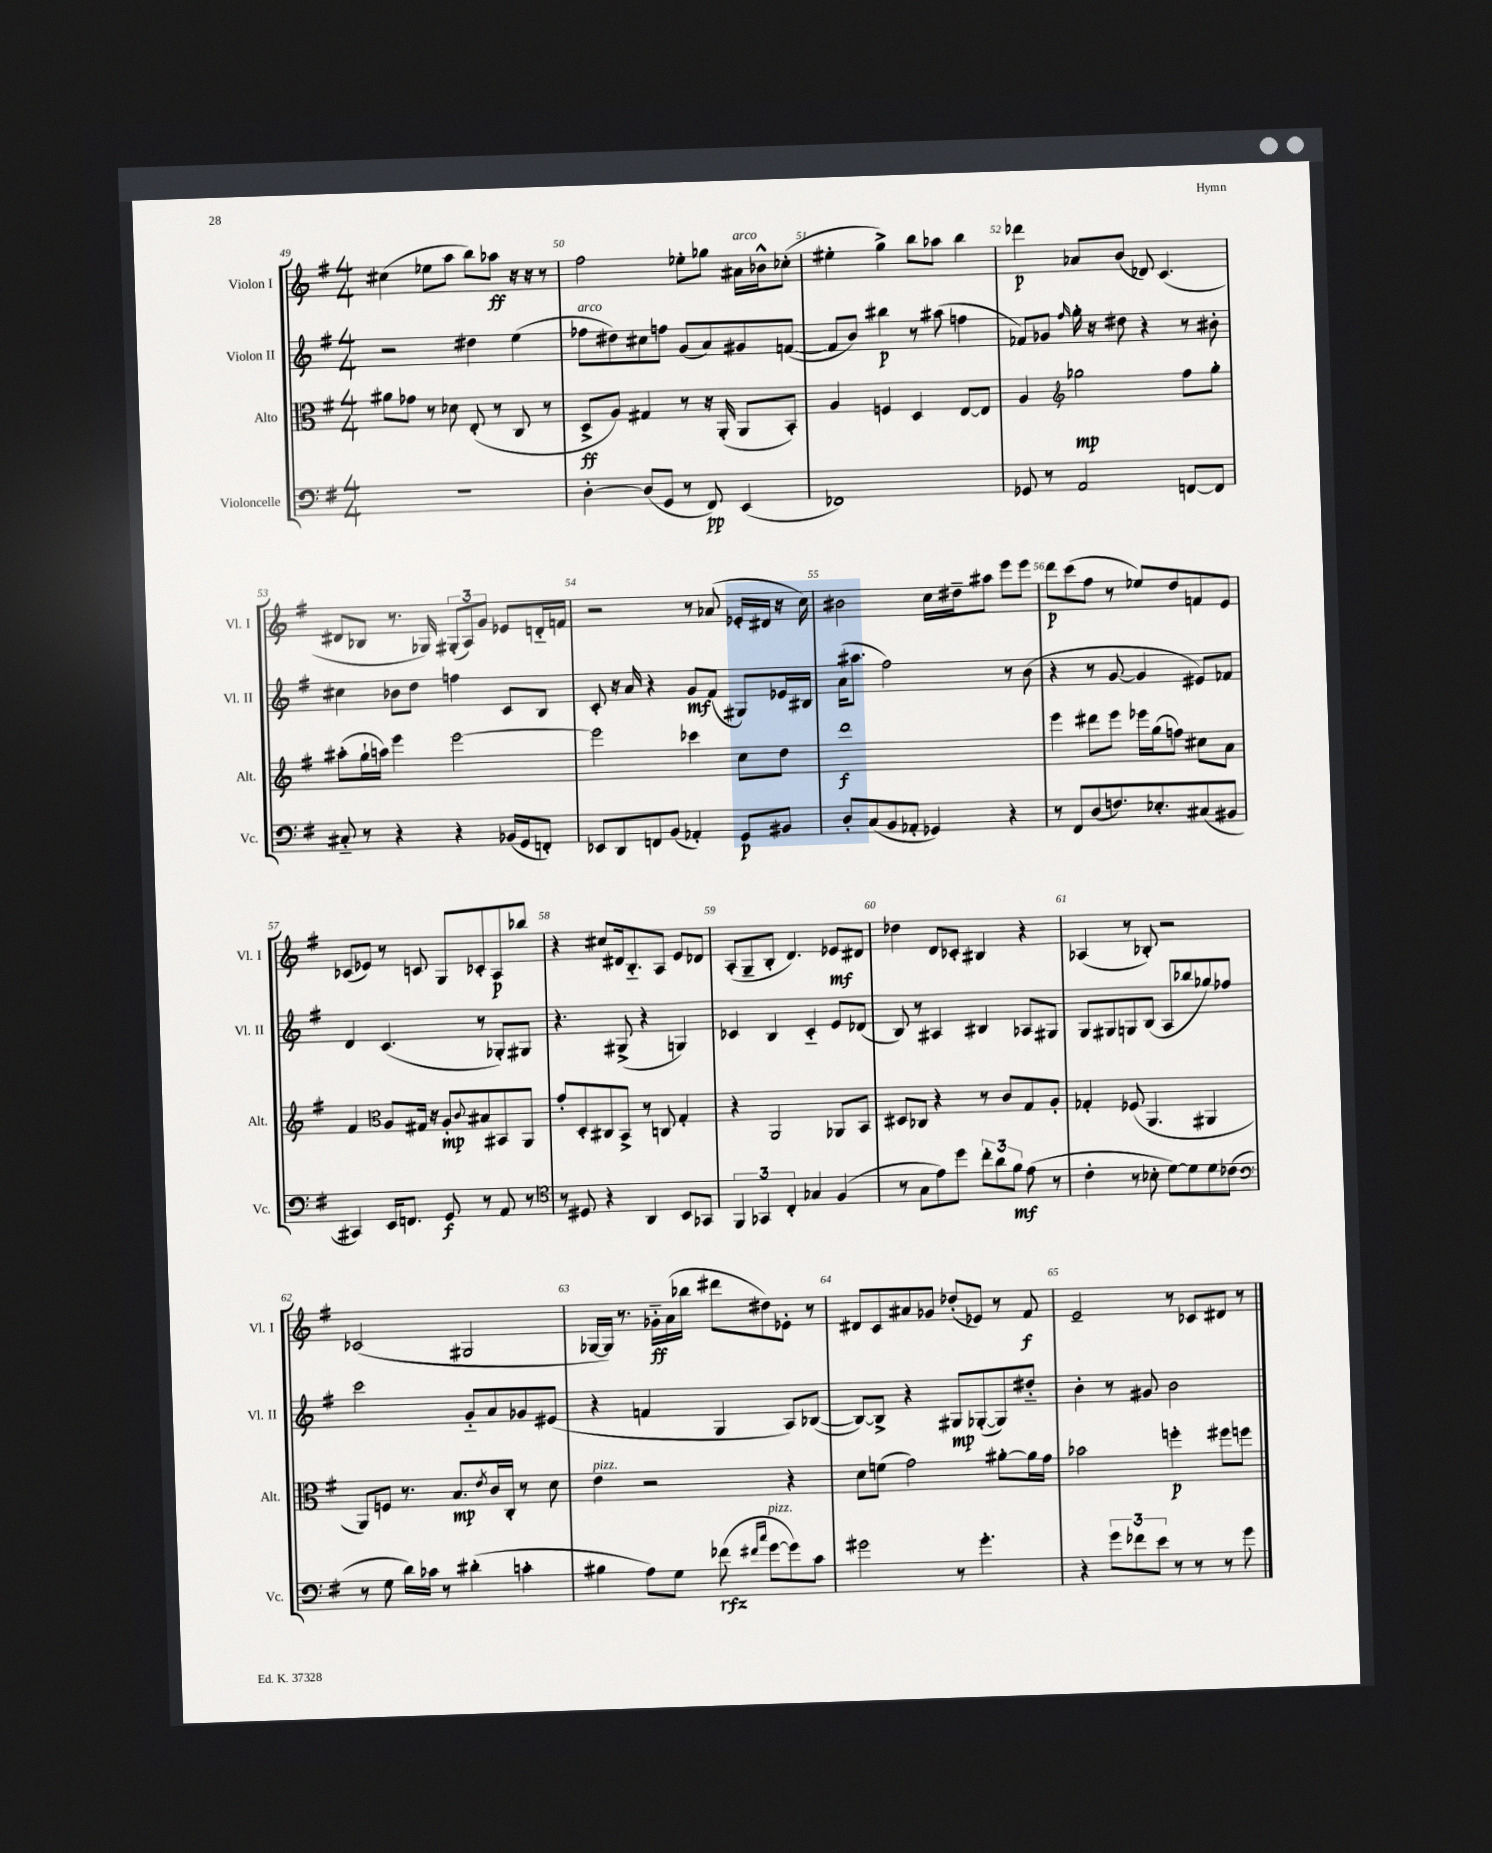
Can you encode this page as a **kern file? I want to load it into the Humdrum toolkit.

**kern	**dynam	**kern	**dynam	**kern	**dynam	**kern	**dynam
*part4	*part4	*part3	*part3	*part2	*part2	*part1	*part1
*staff4	*staff4	*staff3	*staff3	*staff2	*staff2	*staff1	*staff1
*I"Violoncelle	*	*I"Alto	*	*I"Violon II	*	*I"Violon I	*
*I'Vc.	*	*I'Alt.	*	*I'Vl. II	*	*I'Vl. I	*
*clefF4	*	*clefC3	*	*clefG2	*	*clefG2	*
*k[f#]	*	*k[f#]	*	*k[f#]	*	*k[f#]	*
*M4/4	*	*M4/4	*	*M4/4	*	*M4/4	*
=49	=49	=49	=49	=49	=49	=49	=49
1r	.	8a#X\L	.	2r	.	(4cc#X\	.
.	.	8g-X\J	.	.	.	.	.
.	.	8r	.	.	.	8ee-X\L	.
.	.	8d-X\	.	.	.	8aa\J	.
.	.	(8E'/	.	4dd#X\	.	8bb\L)	.
.	.	8r	.	.	.	8aa-X\J	ff
.	.	8C/	.	(4ee\	.	16r	.
.	.	.	.	.	.	16r	.
.	.	8r	.	.	.	8r	.
=50	=50	=50	=50	=50	=50	=50	=50
!	!	!	!	!LO:TX:a:i:t=arco	!	!	!
[4D'\	.	8D^/L	ff	8ff-X\L	.	2ff#\	.
.	.	8A/J)	.	8dd#X\)	.	.	.
(8D/L]	.	4G#X/	.	8cc#X\	.	.	.
8GG/J	.	.	.	8ffn\J	.	.	.
8r	.	8r	.	(8g/L	.	8ee-X'\L	.
8FF#/)	pp	16r	.	8a/)	.	8gg-X\J	.
.	.	(16AA'/	.	.	.	.	.
!	!	!	!	!	!	!LO:TX:a:i:t=arco	!
(4EE/	.	8AA/L	.	8g#X/	.	16a#X\LL	.
.	.	.	.	.	.	16b-X^^\J	.
.	.	8BB'/J)	.	([8fn/J	.	(8cc-X'\J	.
=51	=51	=51	=51	=51	=51	=51	=51
1FF-X)	.	4A/	.	8f/L]	.	4ee#X'\	.
.	.	.	.	8b/J)	.	.	.
.	.	4Fn/	.	4bb#X\	p	4gg^\)	.
.	.	4D/	.	8r	.	8bb\L	.
.	.	.	.	(8aa#X\	.	8aa-X\J	.
.	.	[8E/L	.	4ffn\	.	4bb\	.
.	.	8E/J]	.	.	.	.	.
=52	=52	=52	=52	=52	=52	=52	=52
8GG-X/	.	4A/	.	8f-X/L)	.	4ddd-X\	p
8r	.	.	.	8g-X/J	.	.	.
*	*	*clefG2	*	*	*	*	*
.	.	.	.	16qqff#/	.	.	.
2AA/	.	2gg-X\	mp	16gg'\	.	8a-X/L	.
.	.	.	.	16r	.	.	.
.	.	.	.	8dd#X\	.	(8b/J	.
.	.	.	.	4r	.	8d-X/)	.
.	.	.	.	.	.	(4.c/	.
[8FFn/L	.	8ff#\L	.	8r	.	.	.
8FF/J]	.	8gg-'\J	.	8b#X'\	.	.	.
!!LO:LB:g=z
=53	=53	=53	=53	=53	=53	=53	=53
8C#X/	.	(8aa#X'\L	.	4cc#X\	.	8d#X/L	.
8r	.	16gg`\L	.	.	.	8B-X/J	.
.	.	16aan\JJ)	.	.	.	.	.
4r	.	4eee\	.	8b-X\L	.	8.r	.
.	.	.	.	8dd\J	.	.	.
.	.	.	.	.	.	16G-X/)	.
4r	.	[2eee\	.	4ffn\	.	(12G#X'/L	.
.	.	.	.	.	.	12A/)	.
.	.	.	.	.	.	12g/J	.
(16BB-X/LL	.	.	.	8c/L	.	8e-X/L	.
16GG/J	.	.	.	.	.	.	.
8FFn'/J)	.	.	.	8B/J	.	16dn/L	.
.	.	.	.	.	.	16fn/JJ	.
=54	=54	=54	=54	=54	=54	=54	=54
8EE-X/L	.	2eee\]	.	8c'/	.	2r	.
8DD/	.	.	.	16r	.	.	.
.	.	.	.	16a/	.	.	.
8FFn/	.	.	.	4r	.	.	.
(8BB/J	.	.	.	.	.	.	.
4AA-X'/)	.	4ccc-X\	.	8g/L	mf	8r	.
.	.	.	.	(8f#/J	.	(8a-X/	.
8GG/L	p	8cc\L	.	8G#X/L)	.	16e-X'/LL	.
.	.	.	.	.	.	16d#X/JJ	.
8BB#X/J	.	8dd\J	.	16e-X/L	.	16r	.
.	.	.	.	16B#X/JJ	.	16cc\)	.
=55	=55	=55	=55	=55	=55	=55	=55
8D'/L	.	1ddd	f	(16a\KL	.	2b#X\	.
.	.	.	.	8.aa#X\J	.	.	.
(8C/	.	.	.	.	.	.	.
8BB/	.	.	.	2ff#\)	.	.	.
8AA-X'/J	.	.	.	.	.	.	.
4GG-X/)	.	.	.	.	.	16cc\LL	.
.	.	.	.	.	.	16dd#X~\J	.
.	.	.	.	.	.	8aa#X\J	.
4r	.	.	.	8r	.	8eee\L	.
.	.	.	.	(8b\	.	8eee\J	.
=56	=56	=56	=56	=56	=56	=56	=56
8r	.	4eee\	.	4r	.	8ddd\L	p
8FF#/L	.	.	.	.	.	(8ccc\	.
(8D/	.	8ddd#X\L	.	8r	.	8ff#\J	.
8.Fn/)	.	8eee\J	.	[8g/	.	8r	.
.	.	16eee-X\LL	.	4g/]	.	8ee-X/L)	.
8.E-X'/	.	(16gg\J	.	.	.	.	.
.	.	8ffn\J)	.	.	.	8dd/	.
(8C#X/	.	8cc#X\L	.	8e#X/L)	.	8fn/	.
8BB#X/J	.	8a\J	.	8f-X/J	.	8e/J	.
!!LO:LB:g=z
=57	=57	=57	=57	=57	=57	=57	=57
4CC#X/)	.	4f#/	.	4d/	.	(8c-X/L	.
.	.	.	.	.	.	8e-X/J)	.
*	*	*clefC3	*	*	*	*	*
16EE/KL	.	8A/L	.	(4.c/	.	8r	.
8.FFn/J	.	.	.	.	.	.	.
.	.	16G#X/Jk	.	.	.	8cn/	.
.	.	16r	.	.	.	.	.
8GG/	f	8A'/L	mp	.	.	8G/L	.
.	.	8qqc/	.	.	.	.	.
8r	.	8B#X/	.	8r	.	8c-X'/	.
8AA/	.	8BB#X/	.	8G-X'/L)	.	8A/	p
8r	.	8AA/J	.	8G#X/J	.	8bb-X/J	.
=58	=58	=58	=58	=58	=58	=58	=58
*clefC4	*	*	*	*	*	*	*
8r	.	8g'/L	.	4.r	.	4r	.
8D#X/	.	8D'/	.	.	.	.	.
4r	.	8C#X/	.	.	.	8cc#X/L	.
.	.	8BB^/J	.	(8G#X^/	.	16d#X/k	.
.	.	.	.	.	.	8.B/	.
4AA/	.	8r	.	4r	.	.	.
.	.	8Cn/	.	.	.	8A/J	.
8BB/L	.	4G'/	.	4Gn/)	.	8e/L	.
8GG-X/J	.	.	.	.	.	8d-X/J	.
=59	=59	=59	=59	=59	=59	=59	=59
6FF#/	.	4r	.	4c-X/	.	(8A'/L	.
.	.	.	.	.	.	8G~/	.
6GG-X/	.	.	.	.	.	.	.
.	.	2AA/	.	4B/	.	8B'/J	.
6C'/	.	.	.	.	.	.	.
.	.	.	.	.	.	4.d/)	.
4G-X/	.	.	.	4c-/	.	.	.
(4F#/	.	8AA-X/L	.	8e/L	.	8e-X/L	mf
.	.	8BB/J	.	(8d-X/J	.	8d#X/J	.
=60	=60	=60	=60	=60	=60	=60	=60
8r	.	8D#X/L	.	8B/)	.	4dd-X\	.
8G\L	.	8C-X/J	.	8r	.	.	.
8e\)	.	4r	.	4A#X/	.	8d/L	.
8dd\J	.	.	.	.	.	8c-X'/J	.
12cc'\L	.	8r	.	4B#X/	.	4B#X/	.
12a\	.	.	.	.	.	.	.
.	.	8c/L	.	.	.	.	.
12f#\J	mf	.	.	.	.	.	.
(8e\	.	8G/	.	8A-X/L	.	4r	.
8r	.	8A'/J	.	8G#X/J	.	.	.
=61	=61	=61	=61	=61	=61	=61	=61
4c'\	.	4G-X'/	.	8G/L	.	(4A-X/	.
.	.	.	.	8G#X/	.	.	.
8r	.	(8F-X/	.	8Gn/	.	8r	.
8B-X'\	.	4.AA/	.	(8B/J	.	8B-X'/)	.
[8d\L)	.	.	.	8A/L	.	2r	.
8d\]	.	.	.	8bb-X/	.	.	.
8d\	.	4AA#X/	.	8gg-X/)	.	.	.
(8c-X\J	.	.	.	8ff-X/J	.	.	.
!!LO:LB:g=z
=62	=62	=62	=62	=62	=62	=62	=62
*clefF4	*	*	*	*	*	*	*
8r	.	8AA/L)	.	2ccc\	.	(2c-X/	.
8G\	.	8Fn/J	.	.	.	.	.
16d\LL)	.	8.r	.	.	.	.	.
16c-X\JJ	.	.	.	.	.	.	.
8r	.	.	.	.	.	.	.
.	.	8.B/L	mp	.	.	.	.
(4d#X'\	.	.	.	8g/L	.	2G#X/	.
.	.	8qe/	.	.	.	.	.
.	.	16c/L	.	8a/	.	.	.
.	.	16C'/JJ	.	.	.	.	.
4cn'\	.	8r	.	8g-X/	.	.	.
.	.	8d\	.	(8e#X/J	.	.	.
=63	=63	=63	=63	=63	=63	=63	=63
!	!	!LO:TX:a:i:t=pizz.	!	!	!	!	!
4B#X\	.	4e\	.	4r	.	[16G-X/LL	.
.	.	.	.	.	.	16G-/JJ])	.
.	.	.	.	.	.	8.r	.
8A\L)	.	2r	.	4fn/	.	.	.
.	.	.	.	.	.	16g-X\LL	ff
8G\J	.	.	.	.	.	(16a\	.
.	.	.	.	.	.	16bb-X\JJ	.
(8f-X\	rfz	.	.	4G/	.	8ddd#X\L	.
16qqf#X/LL	.	.	.	.	.	.	.
16qqcc/JJ	.	.	.	.	.	.	.
!LO:TX:a:i:t=pizz.	!	!	!	!	!	!	!
[8g\L	.	.	.	.	.	8dd#X\)	.
8g\])	.	4r	.	8A/L)	.	8e-X'\J	.
8c\J	.	.	.	([8B-X/J	.	8r	.
=64	=64	=64	=64	=64	=64	=64	=64
2g#X\	.	8d\L	.	8B-/L_)	.	8d#X/L	.
.	.	(8fn\J	.	8B-^/J]	.	8c/	.
.	.	2g\)	.	4r	.	8a#X/	.
.	.	.	.	.	.	8g-X/J	.
8r	.	.	.	8G#X/L	mp	(8dd-X'/L	.
4.g#'\	.	.	.	([8G-X'/	.	8e-X/J)	.
.	.	[8a#X'\L	.	8G-/])	.	8r	.
.	.	16a#\L]	.	8dd#X/J	.	8f#/	f
.	.	16g\JJ	.	.	.	.	.
=65	=65	=65	=65	=65	=65	=65	=65
4r	.	2b-X\	.	4b'\	.	2e~/	.
12g\L	.	.	.	8r	.	.	.
12f-X\	.	.	.	.	.	.	.
.	.	.	.	8g#X/	.	.	.
12e\J	.	.	.	.	.	.	.
8r	.	4ffn'\	p	2b\	.	8r	.
8r	.	.	.	.	.	8c-X/L	.
8r	.	8ff#X\L	.	.	.	8d#X/J	.
8g\	.	8ffn\J	.	.	.	8r	.
==	==	==	==	==	==	==	==
*-	*-	*-	*-	*-	*-	*-	*-
